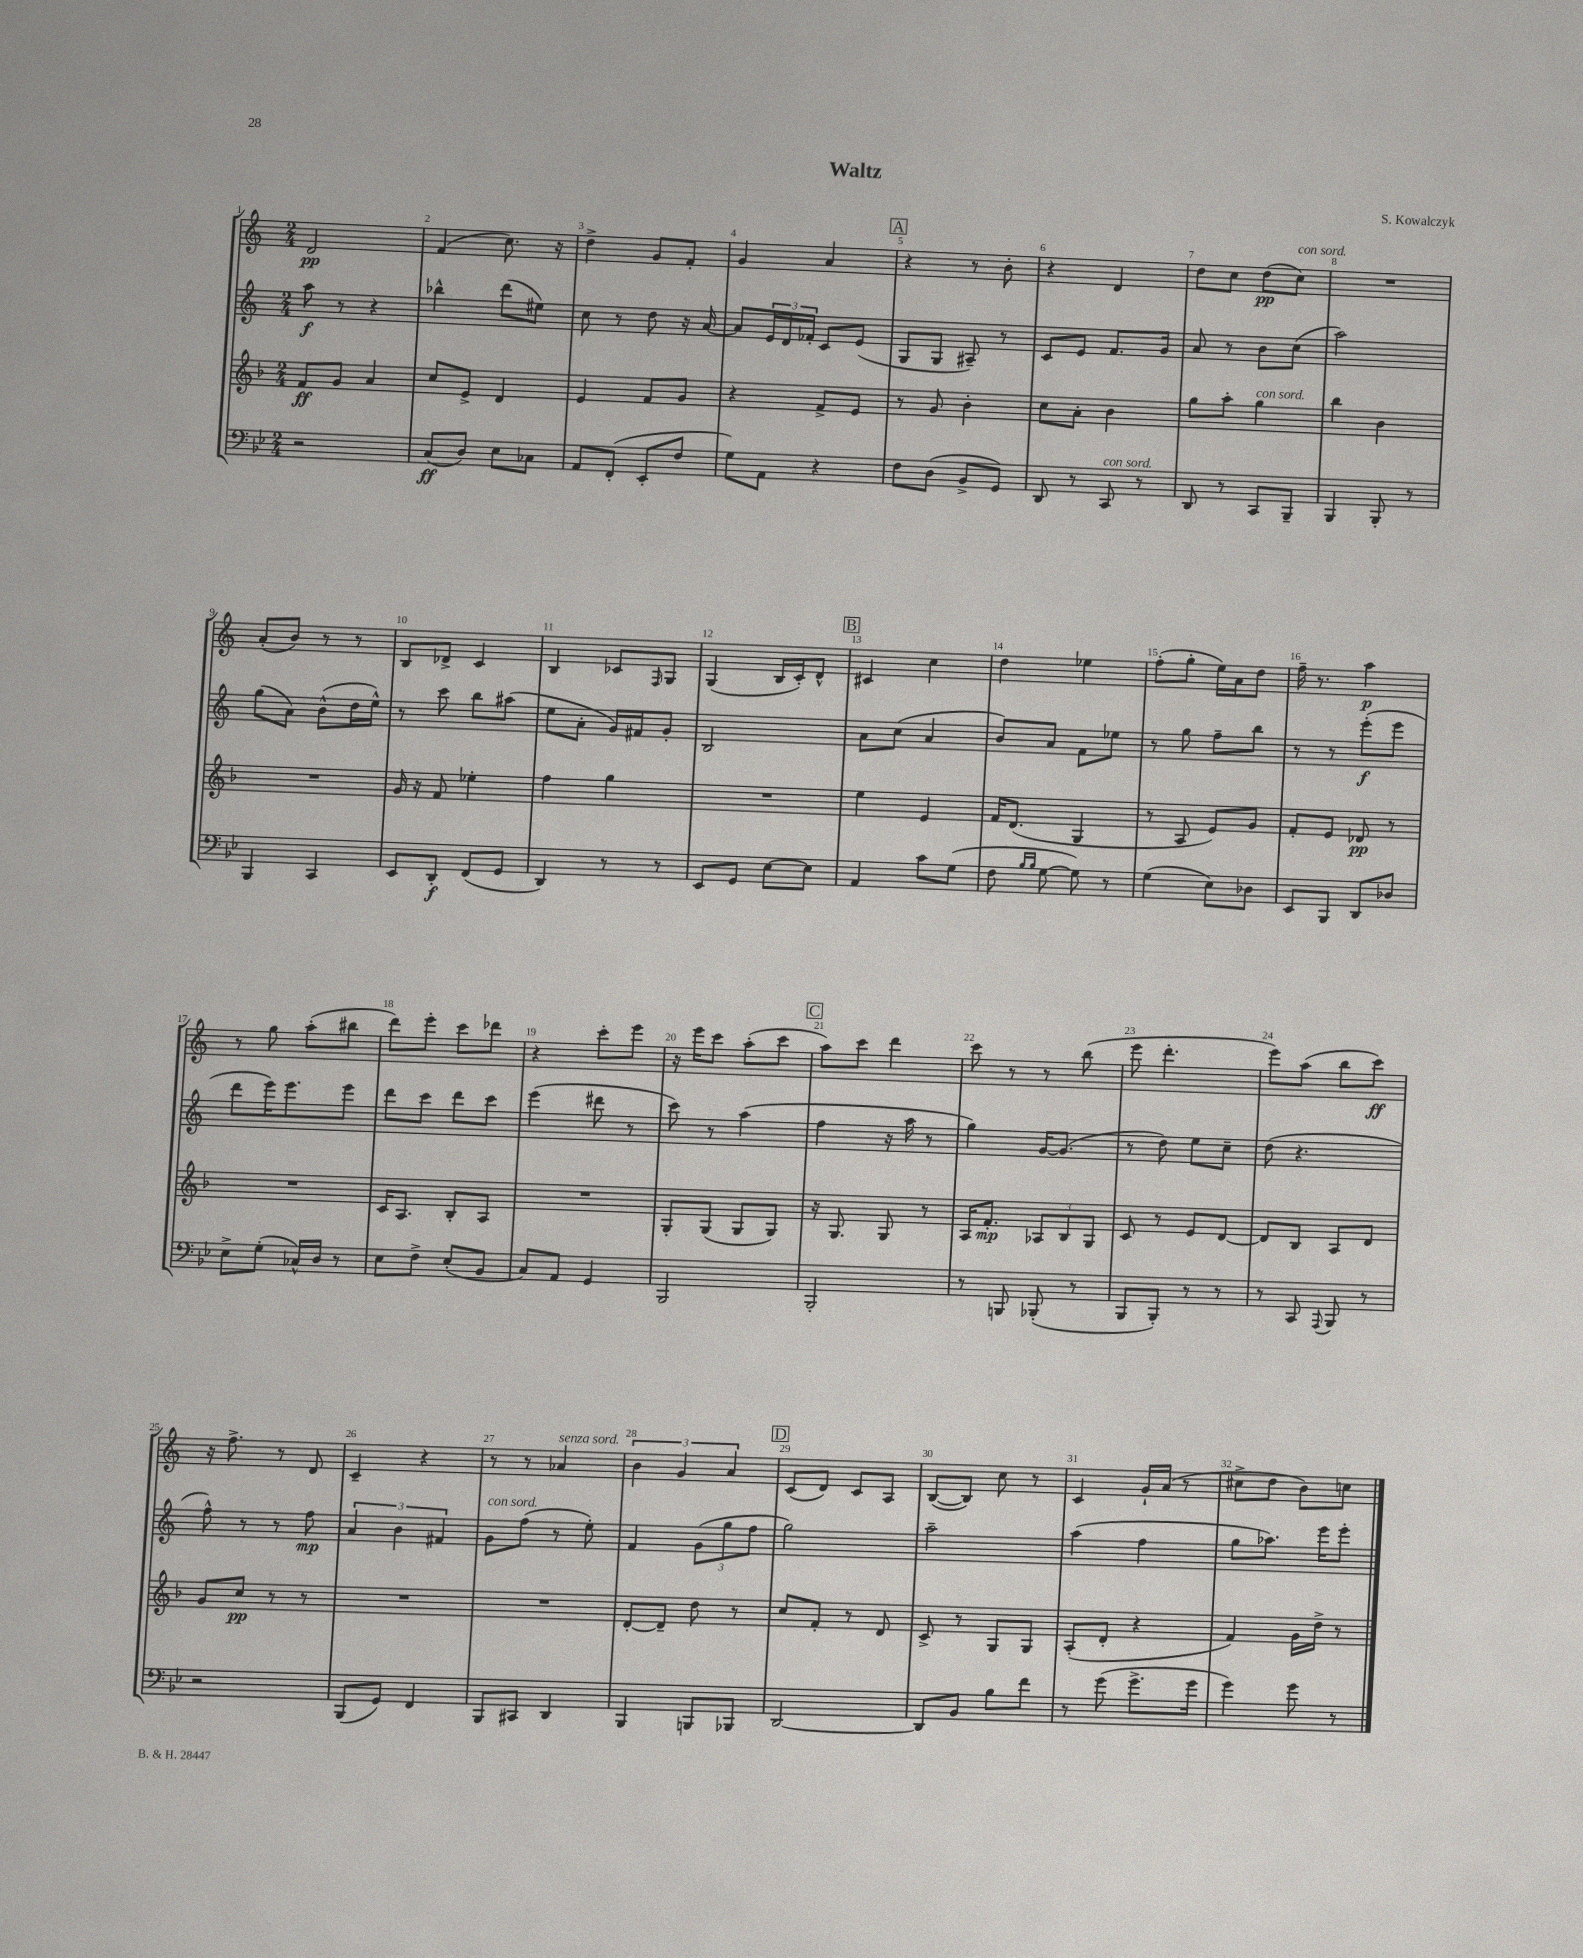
\header { title = "Waltz" composer = "S. Kowalczyk" }
<<
\new StaffGroup <<
\new Staff = "s0" {
    \clef treble \key c \major \numericTimeSignature \time 2/4
    d'2\pp |
    f'4( c''8.) r16 |
    d''4-> g'8 f'8-. |
    g'4 a'4 |
    \mark \markup { \box "A" } r4 r8 b'8-. |
    r4 d'4 |
    d''8 c''8 d''8\pp( c''8^\markup { \italic "con sord." }) |
    R2 |
    a'8-.( b'8) r8 r8 |
    b8 des'8-> c'4 |
    b4 ces'8 \grace { f16 } g8 |
    g4( b16 c'16-.) d'8-^ |
    \mark \markup { \box "B" } cis'4 c''4 |
    d''4 ees''4 |
    f''8-.( g''8-. e''16) a'16 d''8 |
    f''16-- r8. a''4\p |
    r8 g''8 a''8-.( bis''8 |
    d'''8) e'''8-. c'''8 des'''8 |
    r4 c'''8-. e'''8 |
    r16 e'''16 c'''8 a''8-.( c'''8 |
    \mark \markup { \box "C" } a''8) c'''8 d'''4 |
    c'''8 r8 r8 b''8( |
    e'''8 d'''4.-. |
    e'''8) a''8( b''8 c'''8\ff) |
    r16 f''8.-> r8 d'8 |
    c'4-- r4 |
    r8 r8 aes'4^\markup { \italic "senza sord." } |
    \tuplet 3/2 { b'4 g'4 a'4 } |
    \mark \markup { \box "D" } c'8( d'8) c'8 a8 |
    b8~( b8) c''8 r8 |
    c'4 g'16-! a'16( r8 |
    cis''8-> d''8 b'8) c''8 \bar "|." |
}
\new Staff = "s1" {
    \clef treble \key c \major \numericTimeSignature \time 2/4
    a''8\f r8 r4 |
    bes''4-^ d'''8( eis''8) |
    c''8 r8 d''8 r16 a'16~ |
    a'8 \tuplet 3/2 { e'16 d'16 fes'16-. } c'8 e'8( |
    \mark \markup { \box "A" } g8 g8 ais8--) r8 |
    c'8 e'8 f'8. g'16 |
    a'8 r8 b'8 c''8( |
    a''2) |
    g''8( a'8) b'8-^( d''16 e''16-^) |
    r8 c'''8 b''8 ais''8( |
    e''8 a'8-. g'16) fis'16 g'8-. |
    b2 |
    \mark \markup { \box "B" } a'8 c''8( a'4 |
    b'8) a'8 f'8 ees''8 |
    r8 g''8 f''8-- b''8 |
    r8 r8 e'''8-.\f( e'''8 |
    d'''8 e'''16) e'''8. e'''8 |
    d'''8 c'''8 d'''8 c'''8 |
    e'''4( dis'''8 r8 |
    c'''8) r8 a''4( |
    \mark \markup { \box "C" } f''4 r16 a''16 r8 |
    g''4) g'16~ g'8.( |
    r8 d''8) e''8 c''8-- |
    d''8( r4. |
    f''8-^) r8 r8 f''8\mp |
    \tuplet 3/2 { a'4 b'4 fis'4 } |
    g'8^\markup { \italic "con sord." } f''8( r8 e''8-.) |
    f'4 \tuplet 3/2 { g'8( g''8 f''8 } |
    \mark \markup { \box "D" } g''2) |
    a''2-- |
    a''4( f''4 |
    g''8 aes''8.) e'''16 e'''8-. \bar "|." |
}
\new Staff = "s2" {
    \clef treble \key f \major \numericTimeSignature \time 2/4
    f'8\ff g'8 a'4 |
    c''8 e'8-> d'4 |
    e'4 f'8 g'8 |
    r4 f'8-> e'8 |
    \mark \markup { \box "A" } r8 g'8 bes'4-. |
    c''8 a'8-. bes'4 |
    g''8 a''8-. g''4^\markup { \italic "con sord." } |
    bes''4 bes'4 |
    R2 |
    g'16 r16 f'8 ees''4-. |
    f''4 g''4 |
    R2 |
    \mark \markup { \box "B" } e''4 e'4 |
    f'16 d'8.( g4 |
    r8 a8 e'8) g'8 |
    f'8-. e'8 des'8\pp r8 |
    R2 |
    c'16 a8. bes8-. a8 |
    R2 |
    g8-. g8( g8 g8) |
    \mark \markup { \box "C" } r16 g8. g8 r8 |
    a16 f'8.-.\mp \tuplet 3/2 { aes8 bes8 g8 } |
    c'8 r8 e'8 d'8~ |
    d'8 bes8 a8 d'8 |
    g'8 c''8\pp r8 r8 |
    R2 |
    R2 |
    d'8~-. d'8-- d''8 r8 |
    \mark \markup { \box "D" } c''8 f'8-. r8 d'8 |
    c'8-> r8 g8 g8 |
    a8-.( d'8-. r4 |
    f'4) g'16 d''16-> r8 \bar "|." |
}
\new Staff = "s3" {
    \clef bass \key bes \major \numericTimeSignature \time 2/4
    r2 |
    c8\ff( d8) ees8 ces8 |
    a,8 f,8-.( ees,8-. f8 |
    g8) a,8 r4 |
    \mark \markup { \box "A" } f8 d8( bes,8-> g,8) |
    d,8 r8 c,8^\markup { \italic "con sord." } r8 |
    d,8 r8 c,8 bes,,8-- |
    bes,,4 bes,,8-. r8 |
    bes,,4 c,4 |
    ees,8 d,8-.\f f,8( g,8 |
    d,4) r8 r8 |
    ees,8 g,8 ees8~ ees8 |
    \mark \markup { \box "B" } a,4 c'8 g8( |
    f8 \grace { bes16 bes16 } g8~ g8) r8 |
    g4( ees8) des8 |
    ees,8 bes,,8 d,8 des8 |
    ees8-> g8-.( ces16-^) d16 r8 |
    ees8 f8-> ees8-.( bes,8 |
    c8) a,8 g,4 |
    bes,,2 |
    \mark \markup { \box "C" } bes,,2-. |
    r8 b,,8 bes,,8-.( r8 |
    bes,,8 bes,,8-.) r8 r8 |
    r8 c,8 \appoggiatura { a,,8 } bes,,8 r8 |
    r2 |
    bes,,8( g,8) f,4 |
    bes,,8 cis,8 d,4 |
    bes,,4 b,,8 bes,,8 |
    \mark \markup { \box "D" } d,2~ |
    d,8 bes,8 bes8 f'8 |
    r8 g'8( g'8.-> g'16 |
    g'4) g'8 r8 \bar "|." |
}
>>
>>
\layout { \context { \Score \override BarNumber.break-visibility = ##(#f #t #t) barNumberVisibility = #all-bar-numbers-visible } }
